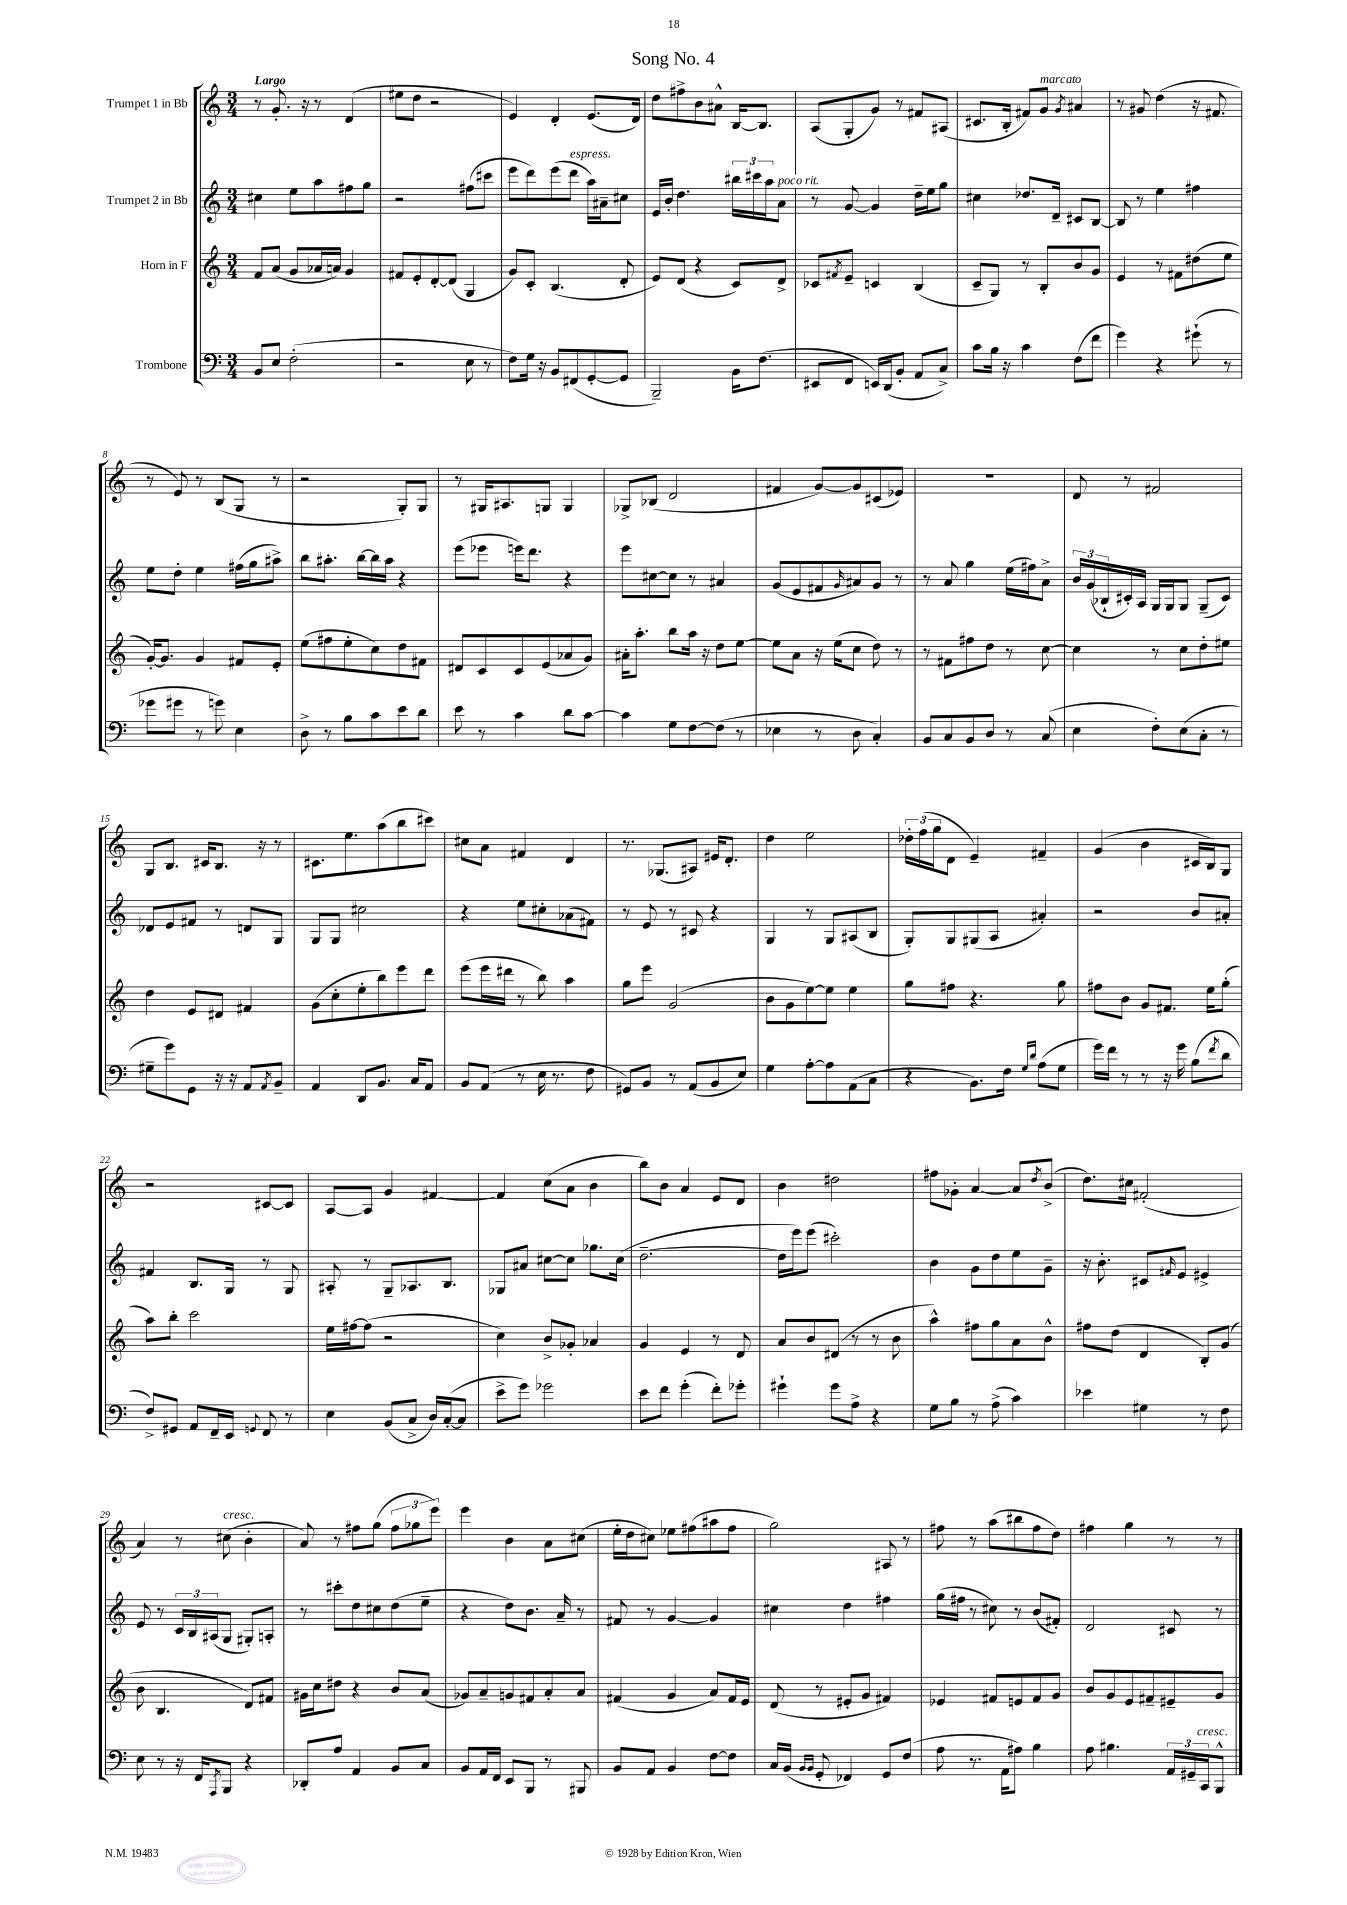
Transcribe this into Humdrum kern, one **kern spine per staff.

**kern	**kern	**kern	**kern
*staff4	*staff3	*staff2	*staff1
*clefF4	*clefG2	*clefG2	*clefG2
*k[]	*k[]	*k[]	*k[]
*M3/4	*M3/4	*M3/4	*M3/4
8BB	8f	4cc#	8r
8E	(8a	.	8.g'
(2F'	8g	8ee	.
.	.	.	16r
.	16a-	8aa	8r
.	16a)	.	.
.	4g	8ff#	(4d
.	.	8gg	.
=	=	=	=
2r	8f#	2r	8ee#
.	8e'	.	8dd
.	[8d'	.	2r
.	(8d]	.	.
8E	4G	(8ff#	.
8r	.	8ccc#	.
=	=	=	=
8F)	8g)	8eee	4e)
16G	8c'	8ddd)	.
16r	.	.	.
8BB	(4.B	(8eee	4d'
(8FF#	.	8ddd	.
[8GG'	.	16aa)	(8.e
.	.	16a#~	.
8GG]	8d'	8cc#	.
.	.	.	16d)
=	=	=	=
2BBB~)	8e)	16e	8dd
.	.	16b'	.
.	(8d	4.dd	8ff#^
.	4r	.	8b
.	.	.	8a#^^
16BB	8c)	24bb#	[16B
.	.	24ccc#	.
(8.F	.	.	8.B]
.	.	24aa	.
.	8d^	8a	.
=	=	=	=
8EE#	8c-	8r	(8A
.	8qf#	.	.
8FF	8e~	[8g	8G'
16EE)	4c	4g]	8g)
(16DD	.	.	.
8BB'	.	.	8r
8AA	(4B	16dd~	8f#
.	.	16ee	.
8C^)	.	8gg	(8A#
=	=	=	=
8c	8c~	4cc#	8.c#
16B	8G)	.	.
16r	.	.	16B'
4c	8r	8.dd-	8f#)
.	8B'	.	8g
.	.	16d~	.
.	.	.	8qg
(8F	8b	8c#	4a#
8f	8g	[8B	.
=	=	=	=
4g)	4e	8B]	8r
.	.	8r	8g#
4r	8r	4ee	(4dd
.	8f#	.	.
(8g#`	(8dd#	4ff#	16r
.	.	.	8.f#
8r	8ee	.	.
=	=	=	=
8g-	[16g')	8ee	8r
.	8.g]	.	.
8g#	.	8dd'	8e)
8r	4g	4ee	8r
8g)	.	.	(8B
4E	8f#	(16ff#	8G
.	.	16gg	.
.	8e'	8aa#^)	8r
=	=	=	=
8D^	(8ee	8bb	2r
8r	8ff#	8.aa#'	.
8B	8ee'	.	.
.	.	[16bb	.
8c	8cc)	16bb]	.
.	.	16aa#	.
8e	8dd	4r	8G')
8d	8f#	.	8G
=	=	=	=
8e	8d#	(8eee	8r
8r	8c	8eee-	16G#
.	.	.	8.A#
4c	8c	16eee)	.
.	.	8.ddd	.
.	(8e	.	8G
8d	8a-	4r	4G
[8c	8g)	.	.
=	=	=	=
4c]	16a#'	8eee	8G-^
.	8.aa'	.	.
.	.	[8cc#	(8B-
8G	8bb	8cc#]	2d
[8F	16aa	8r	.
.	16r	.	.
(8F]	8dd	4a#	.
8r	[8ee	.	.
=	=	=	=
4E-	8ee]	(8g	4f#
.	8a	8e	.
8r	16r	8f#	[8g)
.	(16ee	.	.
.	.	16qqg	.
8D	8cc	8a#)	8g]
4C')	8dd)	8g	(8c#
.	8r	8r	8e-)
=	=	=	=
8BB	8r	8r	2.r
8C	8f#	8a	.
8BB	8ff#	4gg	.
8D	8dd	.	.
8r	8r	(16ee	.
.	.	16ff#)	.
(8C	[8cc	8a^	.
=	=	=	=
4E	4cc]	24b	8d
.	.	(24g	.
.	.	24B-`	.
.	.	16c#')	8r
.	.	16A	.
8F')	8r	16G	2f#
.	.	16G	.
(8E	8cc	8G	.
8C'	8dd'	(8G~	.
8r	8ee#	8c#)	.
=	=	=	=
8G#~	4dd	8d-	8G
8g)	.	8e	8.B
8GG	8e	8f#	.
.	.	.	16c#
16r	8d#	8r	8.B
16r	.	.	.
8AA	4f#	8d	.
.	.	.	16r
8qAA	.	.	.
8BB~	.	8G	8r
=	=	=	=
4AA	(8g	8G	8.c#
.	8cc'	8G	.
.	.	.	8.ee
8DD	8ee'	2cc#	.
8.BB	8bb)	.	(8aa
.	8eee	.	8bb
16C	.	.	.
8AA	8ddd	.	8ccc#)
=	=	=	=
8BB	(8eee	4r	8cc#
(8AA	16eee	.	8a
.	16ddd#	.	.
8r	8r	8ee	4f#
16E	8bb)	8cc#'	.
8.r	.	.	.
.	4aa	(8a-	4d
8F	.	8f#)	.
=	=	=	=
8GG#)	8gg	8r	8.r
8BB	8eee	8e	.
.	.	.	(8.G-
8r	(2g	8r	.
(8AA	.	8c#	8A#)
8BB	.	4r	16e#
.	.	.	8.d'
8E)	.	.	.
=	=	=	=
4G	8b	4G	4dd
.	8g	.	.
[8A'	[8ee)	8r	2ee
8A]	8ee]	8G	.
(8AA	4ee	(8A#	.
8C	.	8B	.
=	=	=	=
4r	8gg	8G')	24dd-'
.	.	.	(24ff
.	.	.	24gg
.	8ff#	8G	8d
8.BB)	4.r	(8G#	4e~)
.	.	8A	.
16F	.	.	.
16qqG	.	.	.
16qqd	.	.	.
(8A	.	4a#')	4f#~
8G	8gg	.	.
=	=	=	=
16g)	8ff#	2r	(4g
16f	.	.	.
8r	8b	.	.
8r	8g	.	4b
16r	8.f#	.	.
16g	.	.	.
(8B	.	8b	16c#
.	16ee	.	16B)
8qf	.	.	.
8d	(8gg'	8a#'	8G
=	=	=	=
8F^)	8aa)	4f#	2r
8GG#	8bb'	.	.
8AA	2ccc	8.B	.
16FF~	.	.	.
16EE	.	16G	.
8qqGG	.	.	.
8FF	.	8r	[8c#
8r	.	8G	8c#]
=	=	=	=
4E	16ee	8A#'	[8A
.	[16ff#	.	.
.	(8ff#]	8r	8A]
(8BB	2r	8G~	4g
8C^	.	8.A-	.
16D)	.	.	[4f#
([16C'	.	8.B	.
8C]	.	.	.
=	=	=	=
8e^	4cc)	8G-	4f#]
8g)	.	8a#	.
2g-	8b^	[8cc#	(8cc
.	8g-'	8cc#]	8a
.	4a-	8.gg-	4b
.	.	(16cc#	.
=	=	=	=
8e	4g	[2.dd~	8bb)
8f	.	.	8b
(4g'	4e	.	4a
8f')	8r	.	8e
8g-'	8d	.	8d
=	=	=	=
4g#`	8a	16dd]	4b
.	.	16eee)	.
.	8b	(8eee	.
8g#	(8d#	2ccc#')	2dd#
8A^	8r	.	.
4r	8r	.	.
.	8b	.	.
=	=	=	=
8G	4aa^^)	4b	8ff#
8B	.	.	8g-'
8r	8ff#	8g	[4a
(8A^	8gg	8dd	.
4c)	8a	8ee	8a]
.	.	.	8qdd
.	8b^^	8g~	(8b^
=	=	=	=
4e-	8ff#	16r	8.dd)
.	.	8.b'	.
.	(8dd	.	.
.	.	.	16cc#
4G#	4d	8c#	(2f#'
.	.	16qqf#	.
.	.	8e	.
8r	8B')	4e#^	.
8F	(8g	.	.
=	=	=	=
8E	8b	8e	4a)
8r	4.B	8r	.
16r	.	24c	8r
.	.	24B	.
16FF	.	.	.
.	.	(24A#	.
8qAAA	.	.	.
8BBB	.	8G	(8cc#
4r	8d)	8G#')	4b'
.	8f#	8A'	.
=	=	=	=
8DD-'	16g#	8r	8a)
.	16cc	.	.
8A	8dd#	8ccc#'	8r
4AA	4r	8dd	8ff#
.	.	8cc#	(8gg
8BB	8b	(8dd	12ff#
.	.	.	12gg-
8C	(8a	8ee~	.
.	.	.	12eee)
=	=	=	=
8BB	8g-)	4r	4eee
16AA	8a~	.	.
16FF	.	.	.
8EE	8g	8dd)	4b
8BBB	8f#	8.b	.
8r	8a'	.	8a
.	.	16a~	.
8BBB#	8a	8r	(8cc#
=	=	=	=
8BB	(4f#	8f#	16ee'
.	.	.	16dd
8AA	.	8r	8cc#)
4BB	4g	[4g	8ee-
.	.	.	(8ff#
[8F	8a)	4g]	8aa#
8F]	16f#	.	8ff#
.	16e	.	.
=	=	=	=
16C	(8d	4cc#	2gg)
(16BB	.	.	.
16qqBB	.	.	.
16qqBB	.	.	.
8GG'	8r	.	.
4FF-)	8e#'	4dd	.
.	8g	.	.
8GG	4f#)	4ff#	8A#
(8F	.	.	8r
=	=	=	=
8A	4e-	(16gg	8ff#
.	.	16ff#	.
8.r	.	8r	8r
.	8f#	8cc#)	(8aa
16AA	.	.	.
8A#)	8e	8r	8bb#
4B	8f#	(8b	8ff#
.	8g	8f#')	8dd)
=	=	=	=
8A	8b	2d	4ff#
4.B#	8g	.	.
.	8e	.	4gg
.	8f#~	.	.
24AA	8e#~	8c#	8r
24GG#~	.	.	.
24CC	.	.	.
8BBB^^	8g	8r	8r
==	==	==	==
*-	*-	*-	*-
